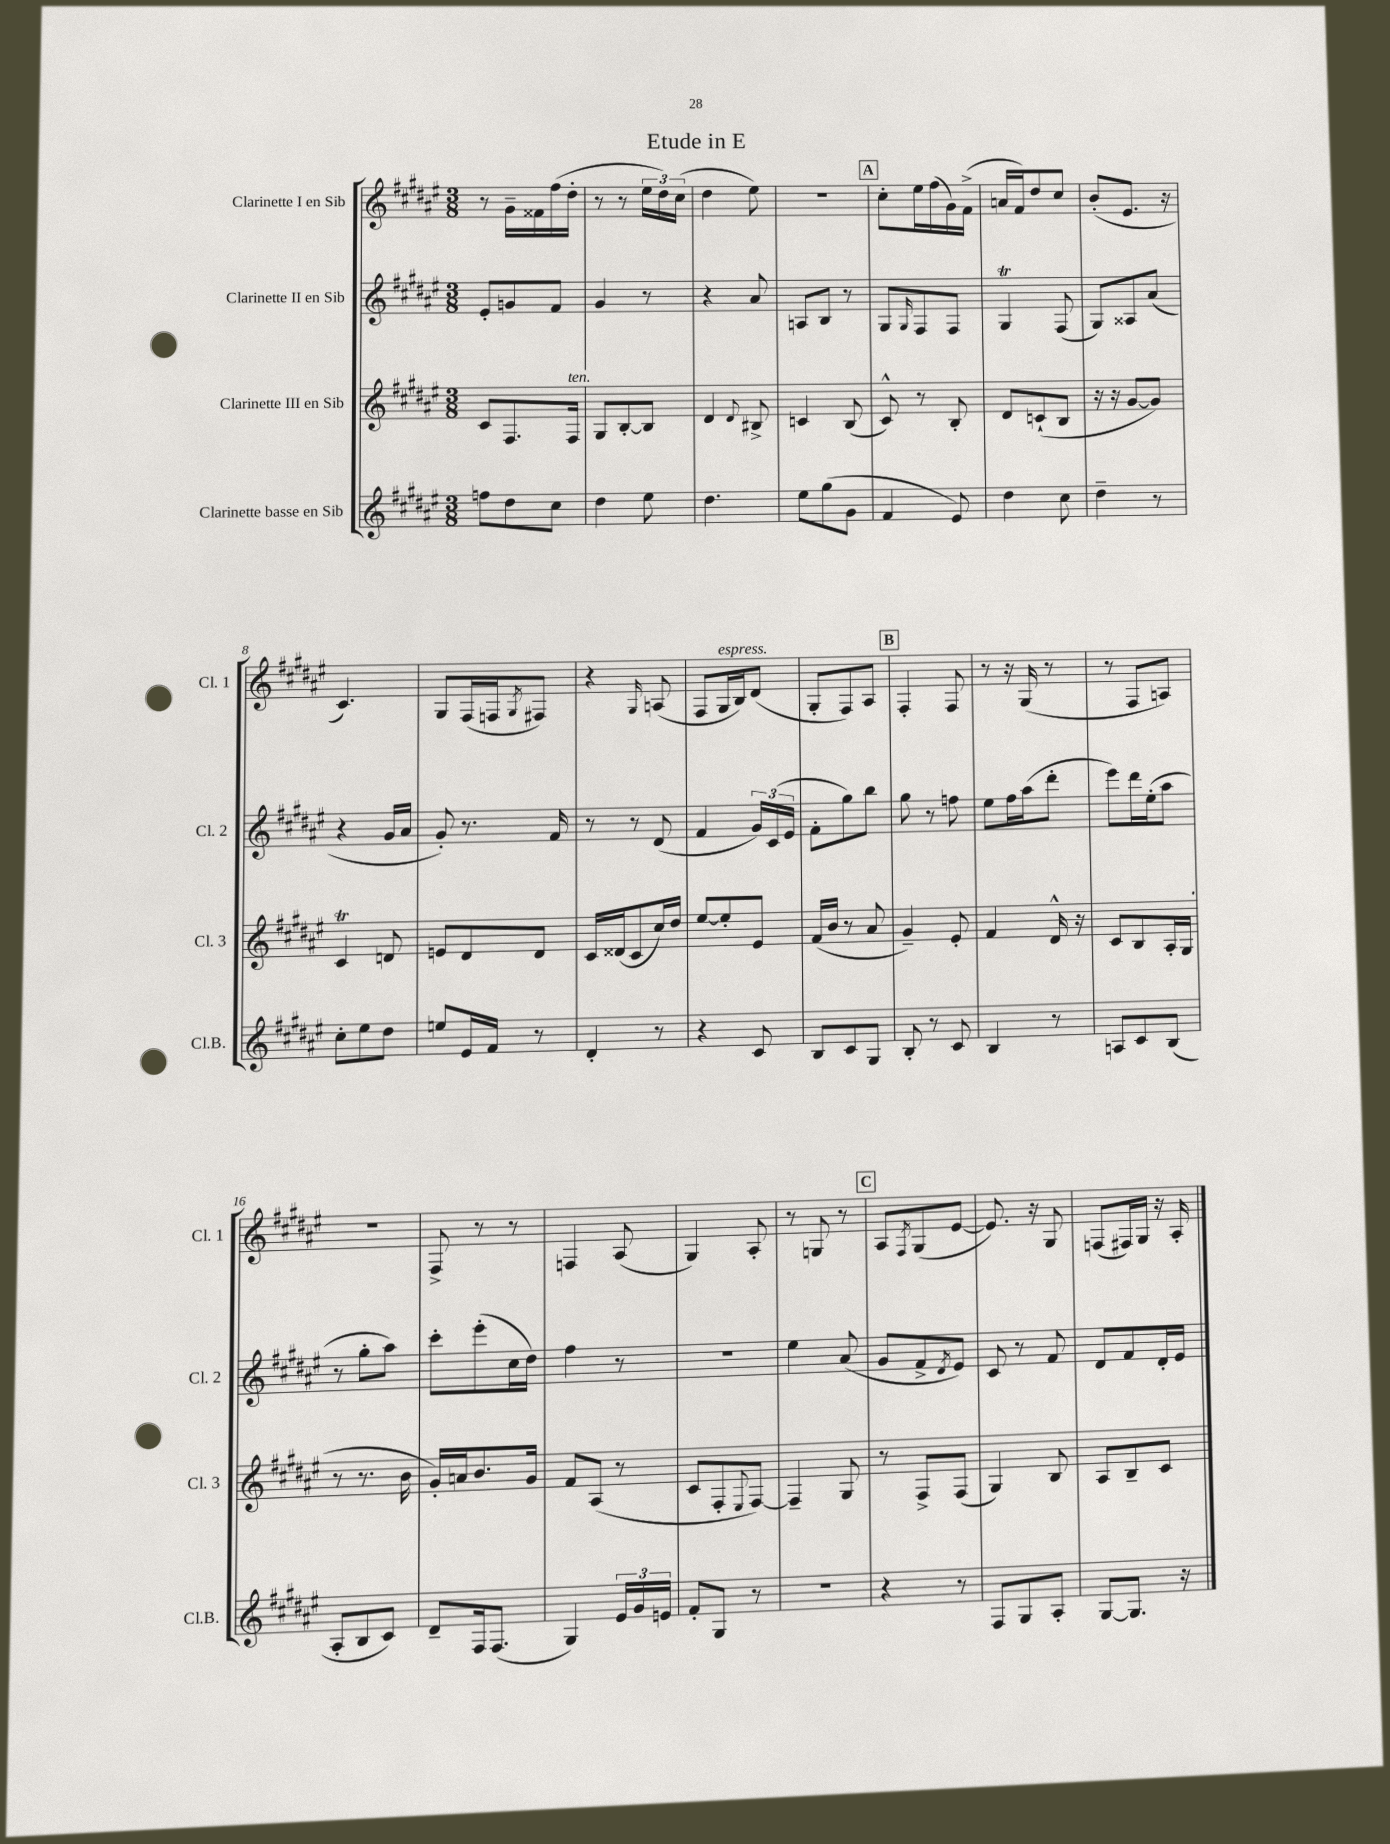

**kern	**kern	**kern	**kern
*staff4	*staff3	*staff2	*staff1
*clefG2	*clefG2	*clefG2	*clefG2
*k[f#c#g#d#a#e#]	*k[f#c#g#d#a#e#]	*k[f#c#g#d#a#e#]	*k[f#c#g#d#a#e#]
*M3/8	*M3/8	*M3/8	*M3/8
8ff	8c#	8e#'	8r
8dd#	8.F#	8g	16g#~
.	.	.	16f##
8cc#	.	8f#	(16ff#
.	16F#	.	16dd#'
=	=	=	=
4dd#	8G#	4g#	8r
.	[8B'	.	8r
8ee#	8B]	8r	24ee#
.	.	.	24dd#)
.	.	.	(24cc#
=	=	=	=
4.dd#	4d#	4r	4dd#
.	8qqd#	.	.
.	8B#^	8a#	8ee#)
=	=	=	=
8ee#	4c	8A	4.r
(8gg#	.	8B	.
8g#	(8B	8r	.
=	=	=	=
4f#	8c#^^)	8G#	8cc#'
.	.	16qqG#	.
.	8r	8F#	16ee#
.	.	.	(16ff#
8e#)	8B'	8F#	16g#)
.	.	.	(16f#^
=	=	=	=
4dd#	8d#	4G#	16a
.	.	.	16f#)
.	(8c`	.	8dd#
8cc#	8B	(8F#	8cc#
=	=	=	=
4dd#~	16r	8G#)	(8b'
.	16r	.	.
.	[8g#	8A##	8.e#
8r	8g#])	(8a#	.
.	.	.	16r
=	=	=	=
8cc#'	4c#	4r	4.c#)
8ee#	.	.	.
8dd#	8d	16g#	.
.	.	16a#	.
=	=	=	=
8ee	8e	8g#')	8G#
16e#	8d#	8.r	(16F#
16f#	.	.	16F
.	.	.	8qG#
8r	8d#	.	8F#)
.	.	16f#	.
=	=	=	=
4d#'	16c#	8r	4r
.	(16d##	.	.
.	8c#	8r	.
.	.	.	16qqG#
8r	16cc#)	(8d#	(8A
.	16dd#	.	.
=	=	=	=
4r	[8ee#	4f#	8F#
.	8ee#']	.	16G#
.	.	.	16B)
8c#	8e#	24g#)	(8d#
.	.	(24c#	.
.	.	24e#	.
=	=	=	=
8B	(16f#	8f#'	8G#'
.	16b	.	.
8c#	8r	8gg#)	8F#)
8G#	8a#	8bb	8A#
=	=	=	=
8B'	4g#~)	8gg#	4F#'
8r	.	8r	.
8c#	8e#'	8ff	8F#
=	=	=	=
4B	4f#	8ee#	8r
.	.	16ff#	16r
.	.	(16aa#	(16G#
8r	16d#^^	8ddd#'	8r
.	16r	.	.
=	=	=	=
8A	8c#	8eee#)	8r
8c#	8B	16ddd#	8F#
.	.	(16ee#'	.
(8B	16A#'	8aa#	8A)
.	(16G#	.	.
=	=	=	=
8A#'	8r	8r	4.r
8B	8.r	8gg#'	.
8c#)	.	8aa#)	.
.	16b	.	.
=	=	=	=
8d#~	16g#')	8ccc#'	8F#^
.	16a	.	.
16F#	8.b	(8eee#'	8r
(8.F#	.	.	.
.	.	16cc#	8r
.	16g#	16dd#)	.
=	=	=	=
4G#)	8f#	4ff#	4F
.	(8A#	.	.
24e#	8r	8r	(8A#
24g#	.	.	.
24e	.	.	.
=	=	=	=
8f#'	8c#	4.r	4G#)
8G#	8F#'	.	.
.	8qqE#	.	.
8r	[8F#)	.	8A#'
=	=	=	=
4.r	4F#~]	4ee#	8r
.	.	.	8G
.	8G#	(8a#	8r
=	=	=	=
4r	8r	8g#	8A#
.	.	.	8qF#
.	8F#^	8f#^	(8G#
.	.	8qd#	.
8r	(8F#	8e#)	[8e#
=	=	=	=
8F#	4G#)	8c#	8.e#])
8G#	.	8r	.
.	.	.	16r
8A#'	8B	8f#	8G#
=	=	=	=
[8G#	8A#	8d#	(8F
8.G#]	8B~	8f#	16F#)
.	.	.	16G#
.	8c#	16d#'	16r
16r	.	16e#	16A#'
==	==	==	==
*-	*-	*-	*-
